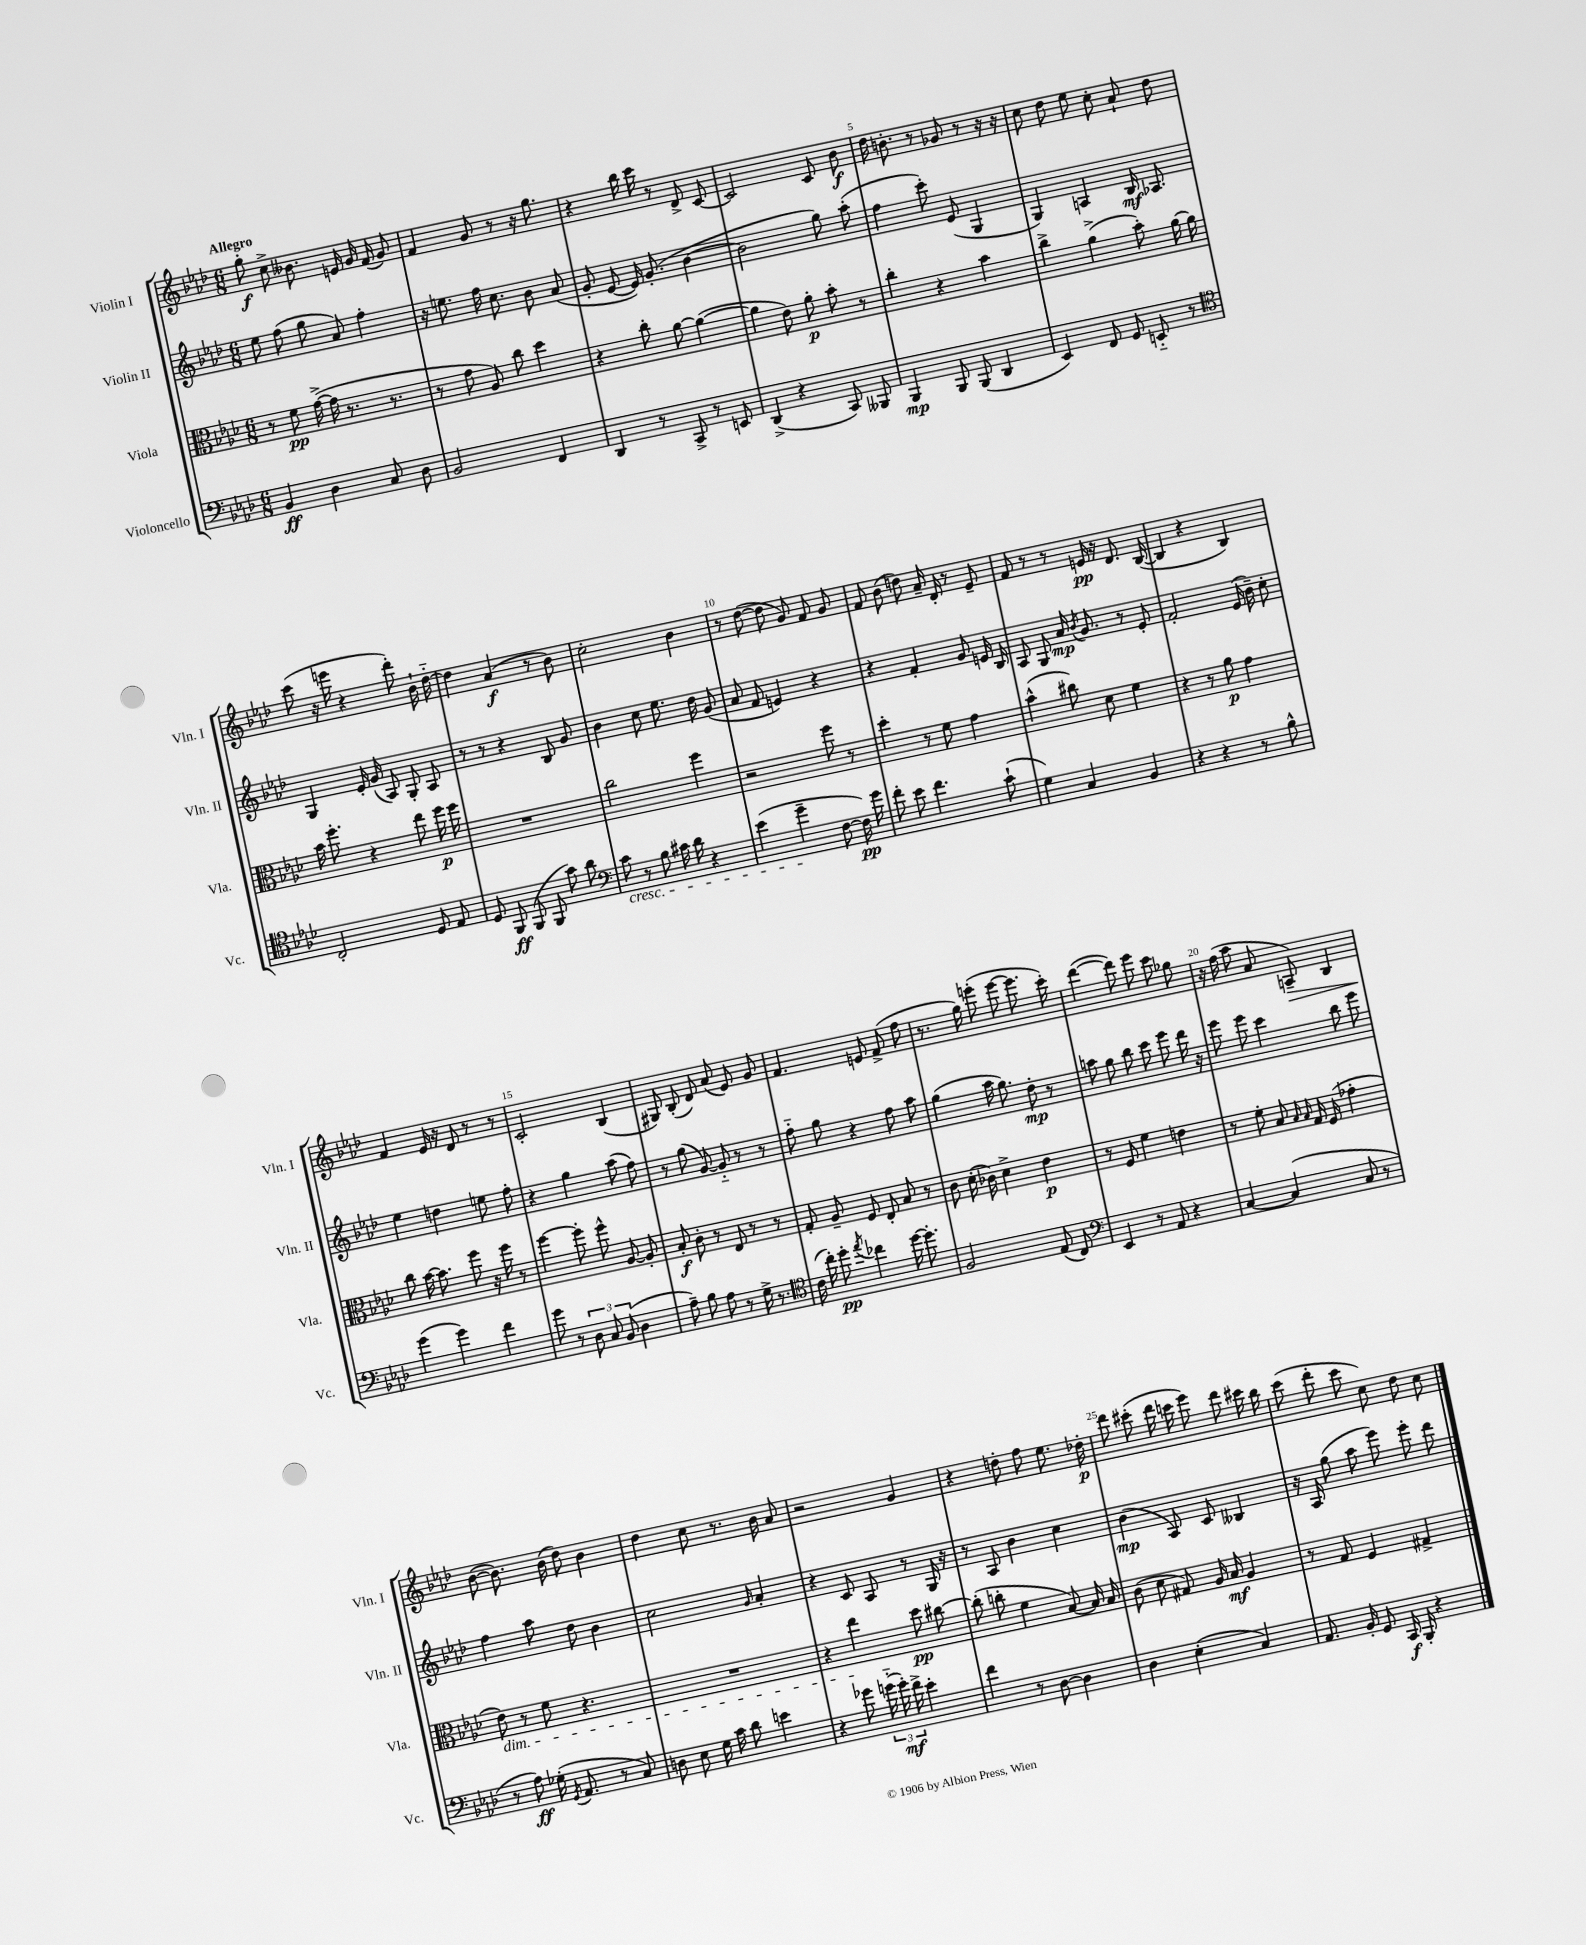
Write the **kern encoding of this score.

**kern	**dynam	**kern	**dynam	**kern	**dynam	**kern	**dynam
*part4	*part4	*part3	*part3	*part2	*part2	*part1	*part1
*staff4	*staff4	*staff3	*staff3	*staff2	*staff2	*staff1	*staff1
*I"Violoncello	*	*I"Viola	*	*I"Violin II	*	*I"Violin I	*
*I'Vc.	*	*I'Vla.	*	*I'Vln. II	*	*I'Vln. I	*
*clefF4	*	*clefC3	*	*clefG2	*	*clefG2	*
*k[b-e-a-d-]	*	*k[b-e-a-d-]	*	*k[b-e-a-d-]	*	*k[b-e-a-d-]	*
*M6/8	*	*M6/8	*	*M6/8	*	*M6/8	*
=1	=1	=1	=1	=1	=1	=1	=1
!	!	!	!	!	!	!LO:TX:a:B:t=Allegro	!
4BB-/	ff	8r	.	8ee-\	.	8gg'\	f
.	.	8f\	pp	(8ff\	.	8cc^\	.
4D-\	.	([16g^\	.	8gg\	.	8.b--X\	.
.	.	16g\]	.	.	.	.	.
.	.	8.r	.	8a-/)	.	.	.
.	.	.	.	.	.	16en/	.
8C/	.	.	.	4ff'\	.	16g/	.
.	.	8.r	.	.	.	(16f/	.
8D-\	.	.	.	.	.	8g/)	.
=2	=2	=2	=2	=2	=2	=2	=2
2BB-/	.	8r	.	16r	.	4f/	.
.	.	.	.	8.een\	.	.	.
.	.	8g\	.	.	.	.	.
.	.	8A-/)	.	16ff\	.	8g/	.
.	.	.	.	8.cc\	.	.	.
.	.	8cc\	.	.	.	8r	.
4FF/	.	4dd-\	.	8b-\	.	16r	.
.	.	.	.	.	.	8.gg\	.
.	.	.	.	(8a-/	.	.	.
=3	=3	=3	=3	=3	=3	=3	=3
4DD-/	.	4r	.	8g'/	.	4r	.
.	.	.	.	[8e-/	.	.	.
8r	.	8cc'\	.	16e-/])	.	16bb-\	.
.	.	.	.	(8.g'/	.	16ccc\	.
8CC^/	.	[8a-\	.	.	.	8r	.
8r	.	(4a-\_	.	[4b-\	.	8d-^/	.
8EEn/	.	.	.	.	.	[8c/	.
=4	=4	=4	=4	=4	=4	=4	=4
(4DD-^/	.	4a-\]	.	2b-\]	.	2c/]	.
4r	.	8e-\)	.	.	.	.	.
.	.	8a-'\	p	.	.	.	.
8CC/)	.	8b-'\	.	8gg\)	.	8c/	.
8BBB--X/	.	8r	.	(8aa-'\	.	8b-\	f
=5	=5	=5	=5	=5	=5	=5	=5
4BBB-/	mp	4cc'\	.	4ff\	.	16dd-\	.
.	.	.	.	.	.	8.bn'\	.
8BBB-/	.	4r	.	8ccc'\)	.	8r	.
(8BBB-/	.	.	.	(8e-/	.	8g-X/	.
4DD-/	.	4b-\	.	4G/	.	8r	.
.	.	.	.	.	.	16r	.
.	.	.	.	.	.	16r	.
=6	=6	=6	=6	=6	=6	=6	=6
4EE-/)	.	4cc^\	.	4G/)	.	8cc\	.
.	.	.	.	.	.	8dd-\	.
8FF/	.	(4a-^\	.	4An/	.	8ee-\	.
8GG/	.	.	.	.	.	8cc'\	.
8EEn/	.	8b-'\)	.	16B-/	mf	8a-`/	.
.	.	.	.	8.A-X/	.	.	.
8r	.	[16a-\	.	.	.	8dd-\	.
.	.	16a-\]	.	.	.	.	.
!!LO:LB:g=z
=7	=7	=7	=7	=7	=7	=7	=7
*clefC4	*	*	*	*	*	*	*
2C'/	.	16b-\	.	4G/	.	(8ccc\	.
.	.	8.ff'\	.	.	.	.	.
.	.	.	.	.	.	16r	.
.	.	.	.	.	.	16eeen\	.
.	.	4r	.	16e-'/	.	4r	.
.	.	.	.	(16g/	.	.	.
.	.	.	.	8A-/)	.	.	.
8D-/	.	8ee-\	.	8G'/	.	8ddd-'\)	.
8E-/	.	16ff\	p	8A-/	.	16b-`\	.
.	.	16ff\	.	.	.	[16dd-\	.
=8	=8	=8	=8	=8	=8	=8	=8
8D-/	.	2.r	.	8r	.	4dd-\]	.
8FF/	ff	.	.	8r	.	.	.
(8FF/	.	.	.	4r	.	(4a-/	f
8FF/	.	.	.	.	.	.	.
8g\)	.	.	.	8B-/	.	8r	.
8a-\	.	.	.	8g/	.	8b-\)	.
=9	=9	=9	=9	=9	=9	=9	=9
*clefF4	*	*	*	*	*	*	*
!LO:TX:b:i:t=cresc.	!	!	!	!	!	!	!
8c\	.	2cc\	.	4b-\	.	2cc'\	.
8r	.	.	.	.	.	.	.
8B-\	.	.	.	8cc\	.	.	.
16c#X\	.	.	.	8.ee-\	.	.	.
16d-\	.	.	.	.	.	.	.
4r	.	4ff\	.	.	.	4b-\	.
.	.	.	.	16dd-\	.	.	.
.	.	.	.	(8g/	.	.	.
=10	=10	=10	=10	=10	=10	=10	=10
(4e-\	.	2r	.	8a-/	.	8r	.
.	.	.	.	8f/	.	([8dd-\	.
4g~\	.	.	.	4en/)	.	8dd-\]	.
.	.	.	.	.	.	8g/)	.
[8F\	.	8ff\	.	4r	.	8f/	.
16F\])	pp	8r	.	.	.	8g/	.
16g\	.	.	.	.	.	.	.
=11	=11	=11	=11	=11	=11	=11	=11
8f'\	.	4dd-'\	.	4r	.	8f/	.
8e-\	.	.	.	.	.	(8b-\	.
4.f\	.	8r	.	4f'/	.	8ddn\)	.
.	.	8f\	.	.	.	16a-~/	.
.	.	.	.	.	.	16d-'/	.
.	.	4g\	.	8g/	.	8r	.
(8c`\	.	.	.	16en/	.	8e-~/	.
.	.	.	.	16B-/	.	.	.
=12	=12	=12	=12	=12	=12	=12	=12
4G\)	.	(4b-^^\	.	8A-/	.	8f/	.
.	.	.	.	8G/	.	8r	.
4C/	.	8cc#X\)	.	16a-/	mp	8r	.
.	.	.	.	8qb-/	.	.	.
.	.	.	.	8.g/	.	.	.
.	.	8d-\	.	.	.	16en/	pp
.	.	.	.	.	.	16r	.
4BB-/	.	4f\	.	8r	.	8.d-/	.
.	.	.	.	8e-'/	.	.	.
.	.	.	.	.	.	([16B-/	.
=13	=13	=13	=13	=13	=13	=13	=13
4r	.	4r	.	2f'/	.	4B-/]	.
4r	.	8r	.	.	.	4r	.
.	.	8a-\	p	.	.	.	.
8r	.	4g\	.	(16e-/	.	4B-/)	.
.	.	.	.	16b-~\)	.	.	.
8B-^^\	.	.	.	8cc'\	.	.	.
!!LO:LB:g=z
=14	=14	=14	=14	=14	=14	=14	=14
(4g\	.	8cc\	.	4ee-\	.	4f/	.
.	.	[16b-\	.	.	.	.	.
.	.	8.b-\]	.	.	.	.	.
4g\)	.	.	.	4ddn\	.	16e-/	.
.	.	.	.	.	.	16r	.
.	.	8ff\	.	.	.	8d-/	.
4f\	.	16r	.	8een\	.	8r	.
.	.	16ff\	.	.	.	.	.
.	.	8r	.	8ff'\	.	8r	.
=15	=15	=15	=15	=15	=15	=15	=15
8g\	.	[4ff\	.	4r	.	2c'/	.
8r	.	.	.	.	.	.	.
12D-\	.	8ff'\]	.	4gg\	.	.	.
12C/	.	.	.	.	.	.	.
.	.	8ff^^\	.	.	.	.	.
(12BB-/	.	.	.	.	.	.	.
4D-\	.	[8A-/	.	(8aa-\	.	(4B-/	.
.	.	8A-'/]	.	8ff\)	.	.	.
=16	=16	=16	=16	=16	=16	=16	=16
8A-~\)	.	8B-'/	f	8r	.	8G#X/)	.
8B-\	.	8c'\	.	(8gg\	.	(8B-'/	.
8A-\	.	8r	.	[8g/)	.	8d-/)	.
8r	.	8E-/	.	8g/]	.	(8a-/	.
16G^\	.	8r	.	8r	.	8e-/)	.
8.r	.	.	.	.	.	.	.
.	.	8r	.	8r	.	8g/	.
=17	=17	=17	=17	=17	=17	=17	=17
*clefC4	*	*	*	*	*	*	*
(16c\	.	8G'/	.	8ff\	.	4.f/	.
16cc'\)	.	.	.	.	.	.	.
8dd-'\	pp	8A-~/	.	8gg\	.	.	.
8qee-/	.	.	.	.	.	.	.
4cc-X\	.	8F/	.	4r	.	.	.
.	.	8E-'/	.	.	.	8en/	.
[16dd-\	.	8B-/	.	8ff\	.	(8f^/	.
8.dd-'\]	.	.	.	.	.	.	.
.	.	8r	.	8aa-\	.	8ff\	.
=18	=18	=18	=18	=18	=18	=18	=18
2F/	.	8c\	.	(4gg\	.	8.r	.
.	.	(16d-'\	.	.	.	.	.
.	.	16c-X\)	.	.	.	16gg\)	.
.	.	4d-^\	.	16aa-\	.	(8eeen'\	.
.	.	.	.	8.gg\)	.	.	.
.	.	.	.	.	.	[8eee\	.
(8E-/	.	4e-\	p	8dd-'\	mp	8.eee\]	.
8C/)	.	.	.	8r	.	.	.
.	.	.	.	.	.	16ccc'\)	.
=19	=19	=19	=19	=19	=19	=19	=19
*clefF4	*	*	*	*	*	*	*
4EE-/	.	8r	.	8aan\	.	([4ddd-\	.
.	.	8F/	.	8gg\	.	.	.
8r	.	4f\	.	8bb-\	.	8ddd-\])	.
8AA-/	.	.	.	8ccc\	.	8eee-\	.
4r	.	4en\	.	8eee-\	.	8ccc\	.
.	.	.	.	16ddd-\	.	8gg-X\	.
.	.	.	.	16r	.	.	.
=20	=20	=20	=20	=20	=20	=20	=20
[4C/	.	8r	.	8eee-\	.	16r	.
.	.	.	.	.	.	(16ff\	.
.	.	8f'\	.	8eee-\	.	8aa-\	.
(4C/]	.	8B-/	.	4ccc\	.	8a-/	.
.	.	16qqB-/	.	.	.	.	.
.	.	16qqB-/	.	.	.	.	.
!	!	!	!	!	!	!	!LO:HP:b
.	.	16G/	.	.	.	8An~/)	>
.	.	(16F/	.	.	.	.	.
8C/	.	4g-X'\	.	8bb-\	.	4B-/	.
8r	.	.	.	8eee-\	.	.	.
!!LO:LB:g=z
=21	=21	=21	=21	=21	=21	=21	=21
!	!	!LO:TX:b:i:t=dim.	!	!	!	!	!
8r	.	8e-\)	.	4ff\	.	([8b-\	.
8A-\)	ff	8r	.	.	.	8.b-\])	]
(16G-X'\	.	8f\	.	8aa-\	.	.	.
8qGG/	.	.	.	.	.	.	.
8.AA-/	.	.	.	.	.	(16b-\	.
.	.	4.r	.	8dd-\	.	8dd-\)	.
8r	.	.	.	4b-\	.	4b-\	.
8C/)	.	.	.	.	.	.	.
=22	=22	=22	=22	=22	=22	=22	=22
8Dn\	.	2.r	.	2cc\	.	4dd-\	.
8E-\	.	.	.	.	.	.	.
16G\	.	.	.	.	.	8cc\	.
16c\	.	.	.	.	.	.	.
8d-\	.	.	.	.	.	8.r	.
.	.	.	.	16qqg/	.	.	.
4en\	.	.	.	4a-'/	.	.	.
.	.	.	.	.	.	16b-\	.
.	.	.	.	.	.	8a-/	.
=23	=23	=23	=23	=23	=23	=23	=23
4r	.	4r	.	4r	.	2r	.
8g-X\	.	4ee-\	.	8c/	.	.	.
(24gn\	.	.	.	8A-/	.	.	.
24g'\)	mf	.	.	.	.	.	.
24f^\	.	.	.	.	.	.	.
4e-'\	.	8dd-\	pp	8r	.	4g/	.
.	.	[8cc#X\	.	16G/	.	.	.
.	.	.	.	16r	.	.	.
=24	=24	=24	=24	=24	=24	=24	=24
4f\	.	(8cc#'\]	.	8r	.	4r	.
.	.	8ccn'\	.	8A-/	.	.	.
8r	.	4f\	.	4b-\	.	8ddn'\	.
[8D-\	.	.	.	.	.	8ff\	.
4D-\]	.	[8B-/)	.	4cc\	.	8.ee-\	.
.	.	16B-/]	.	.	.	.	.
.	.	16B-/	.	.	.	16dd-X'\	p
=25	=25	=25	=25	=25	=25	=25	=25
4D-\	.	(8c\	.	(4b-\	mp	8ddd-\	.
.	.	8d-\	.	.	.	(8ccc#X'\	.
(4E-'\	.	8G#X/)	.	8A-/)	.	16ddd-\	.
.	.	.	.	.	.	16cccn\	.
.	.	16A-/	.	8c/	.	8eee-\)	.
.	.	16B-/	mf	.	.	.	.
4C/)	.	4A-/	.	4B--X/	.	8ddd-\	.
.	.	.	.	.	.	16ccc#X\	.
.	.	.	.	.	.	16bb-\	.
=26	=26	=26	=26	=26	=26	=26	=26
8.AA-/	.	8r	.	16r	.	(8ccc\	.
.	.	.	.	16A-/	.	.	.
.	.	8G/	.	(8gg\	.	8ddd-'\	.
16BB-'/	.	.	.	.	.	.	.
8GG/	.	4F/	.	8aa-\	.	8ccc\	.
16CC/	f	.	.	8eee-\)	.	8cc\)	.
16BBB-'/	.	.	.	.	.	.	.
4r	.	4G#X^/	.	8eee-'\	.	8dd-\	.
.	.	.	.	8ddd-\	.	8cc\	.
==	==	==	==	==	==	==	==
*-	*-	*-	*-	*-	*-	*-	*-
